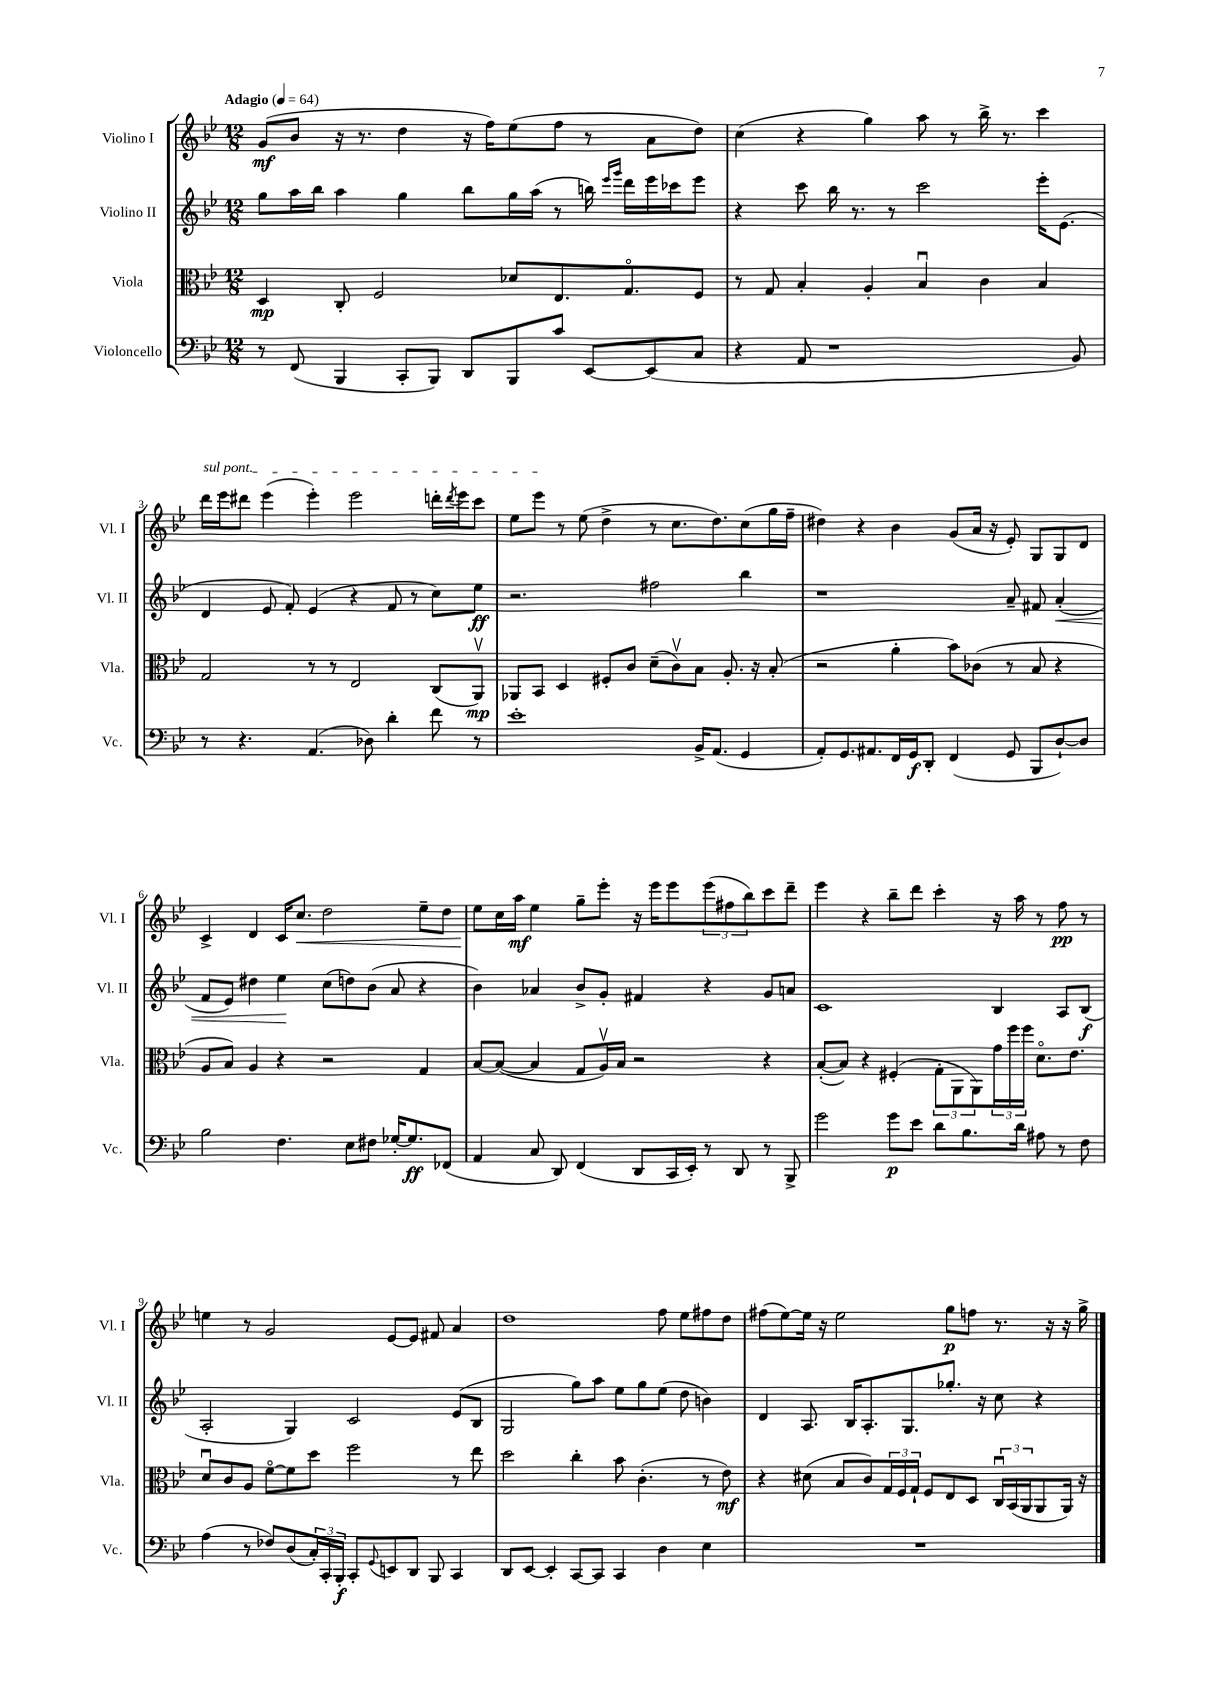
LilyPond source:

<<
\new StaffGroup <<
\new Staff = "s0" \with { instrumentName = "Violino I" shortInstrumentName = "Vl. I" } {
    \clef treble \key bes \major \numericTimeSignature \time 12/8 \tempo "Adagio" 4 = 64
    g'8\mf( bes'8 r16 r8. d''4 r16 f''16) ees''8( f''8 r8 a'8 d''8) |
    c''4( r4 g''4) a''8 r8 bes''16-> r8. c'''4 |
    \once \override TextSpanner.bound-details.left.text = \markup { \italic "sul pont." } d'''16\startTextSpan ees'''16 dis'''8 ees'''4( ees'''4-.) ees'''2 d'''16-. \acciaccatura { d'''8 } ees'''16 c'''8 |
    ees''8 ees'''8\stopTextSpan r8 ees''8( d''4-> r8 c''8. d''8.) c''8( g''16 f''16-- |
    dis''4) r4 bes'4 g'8( a'16 r16 ees'8-.) g8 g8 d'8 |
    c'4-> d'4 c'16 c''8.\< d''2 ees''8-- d''8 |
    ees''8\! c''16 a''16\mf ees''4 g''8-- ees'''8-. r16 ees'''16 ees'''8 \tuplet 3/2 { ees'''8( fis''8 bes''8) } c'''8 d'''8-- |
    ees'''4 r4 bes''8-- d'''8 c'''4-. r16 a''16 r8 f''8\pp r8 |
    e''4 r8 g'2 ees'8~ ees'8 fis'8 a'4 |
    d''1 f''8 ees''8 fis''8 d''8 |
    fis''8( ees''8~) ees''16 r16 ees''2 g''8\p f''8 r8. r16 r16 g''16-> \bar "|." |
}
\new Staff = "s1" \with { instrumentName = "Violino II" shortInstrumentName = "Vl. II" } {
    \clef treble \key bes \major \numericTimeSignature \time 12/8
    g''8 a''16 bes''16 a''4 g''4 bes''8 g''16 a''16( r8 b''16) \grace { ees'''16 g'''16 } d'''16 ees'''16 ces'''16 ees'''8 |
    r4 c'''8 bes''16 r8. r8 c'''2 ees'''16-. ees'8.( |
    d'4 ees'8 f'8-.) ees'4( r4 f'8 r8 c''8) ees''8\ff |
    r2. fis''2 bes''4 |
    r1 a'8-- fis'8 a'4-.\<( |
    f'8 ees'8) dis''4 ees''4\! c''8( d''8) bes'8( a'8 r4 |
    bes'4) aes'4 bes'8-> g'8-. fis'4 r4 g'8 a'8 |
    c'1 bes4 a8 bes8\f( |
    a2-. g4) c'2 ees'8( bes8 |
    g2 g''8) a''8 ees''8 g''8 ees''8( d''8 b'4) |
    d'4 a8. bes16 a8.-. g8. ges''8.-. r16 c''8 r4 \bar "|." |
}
\new Staff = "s2" \with { instrumentName = "Viola" shortInstrumentName = "Vla." } {
    \clef alto \key bes \major \numericTimeSignature \time 12/8
    d4\mp c8-. f2 des'8 ees8. g8.\flageolet f8 |
    r8 g8 bes4-. a4-. bes4\downbow c'4 bes4 |
    g2 r8 r8 ees2 c8( a,8\upbow\mp) |
    aes,8 bes,8 d4 fis8-. c'8 d'8--( c'8\upbow) bes8 a8.-. r16 bes8-.( |
    r2 a'4-. bes'8) ces'8( r8 bes8 r4 |
    a8 bes8) a4 r4 r2 g4 |
    bes8~ bes8~( bes4 g8 a16\upbow) bes16 r2 r4 |
    bes8~-.( bes8) r4 fis4-.( \tuplet 3/2 { g8-. a,8 a,8) } \tuplet 3/2 { g'16 f''16 f''16 } d'8.\flageolet ees'8. |
    d'8\downbow c'8 a8 f'8~\flageolet f'8 d''8 f''2 r8 ees''8 |
    d''2 c''4-. bes'8 c'4.-.( r8 ees'8\mf) |
    r4 dis'8( bes8 c'8) \tuplet 3/2 { g16 f16 g16-! } f8 ees8 d8 \tuplet 3/2 { c16\downbow bes,16( a,16 } a,8 a,16) r16 \bar "|." |
}
\new Staff = "s3" \with { instrumentName = "Violoncello" shortInstrumentName = "Vc." } {
    \clef bass \key bes \major \numericTimeSignature \time 12/8
    r8 f,8( bes,,4 c,8-. bes,,8) d,8 bes,,8 c'8 ees,8~ ees,8( c8 |
    r4 a,8 r1 bes,8) |
    r8 r4. a,4.( des8) d'4-. f'8 r8 |
    ees'1-. bes,16-> a,8.( g,4 |
    a,8-.) g,8. ais,8. f,16 g,16\f d,8-. f,4( g,8 bes,,8 d8~-!) d8 |
    bes2 f4. ees8 fis8 ges16~-. ges8.\ff fes,8( |
    a,4 c8 d,8) f,4( d,8 c,16 ees,16-.) r8 d,8 r8 bes,,8-> |
    g'2 g'8\p ees'8 d'8 bes8. d'16 ais8 r8 f8 |
    a4( r8 fes8) d8( \tuplet 3/2 { c16-.) c,16-. bes,,16-.\f } c,8-. \appoggiatura { g,8 } e,8 d,8 bes,,8 c,4 |
    d,8 ees,8~ ees,4-. c,8~ c,8 c,4 d4 ees4 |
    R1. \bar "|." |
}
>>
>>
